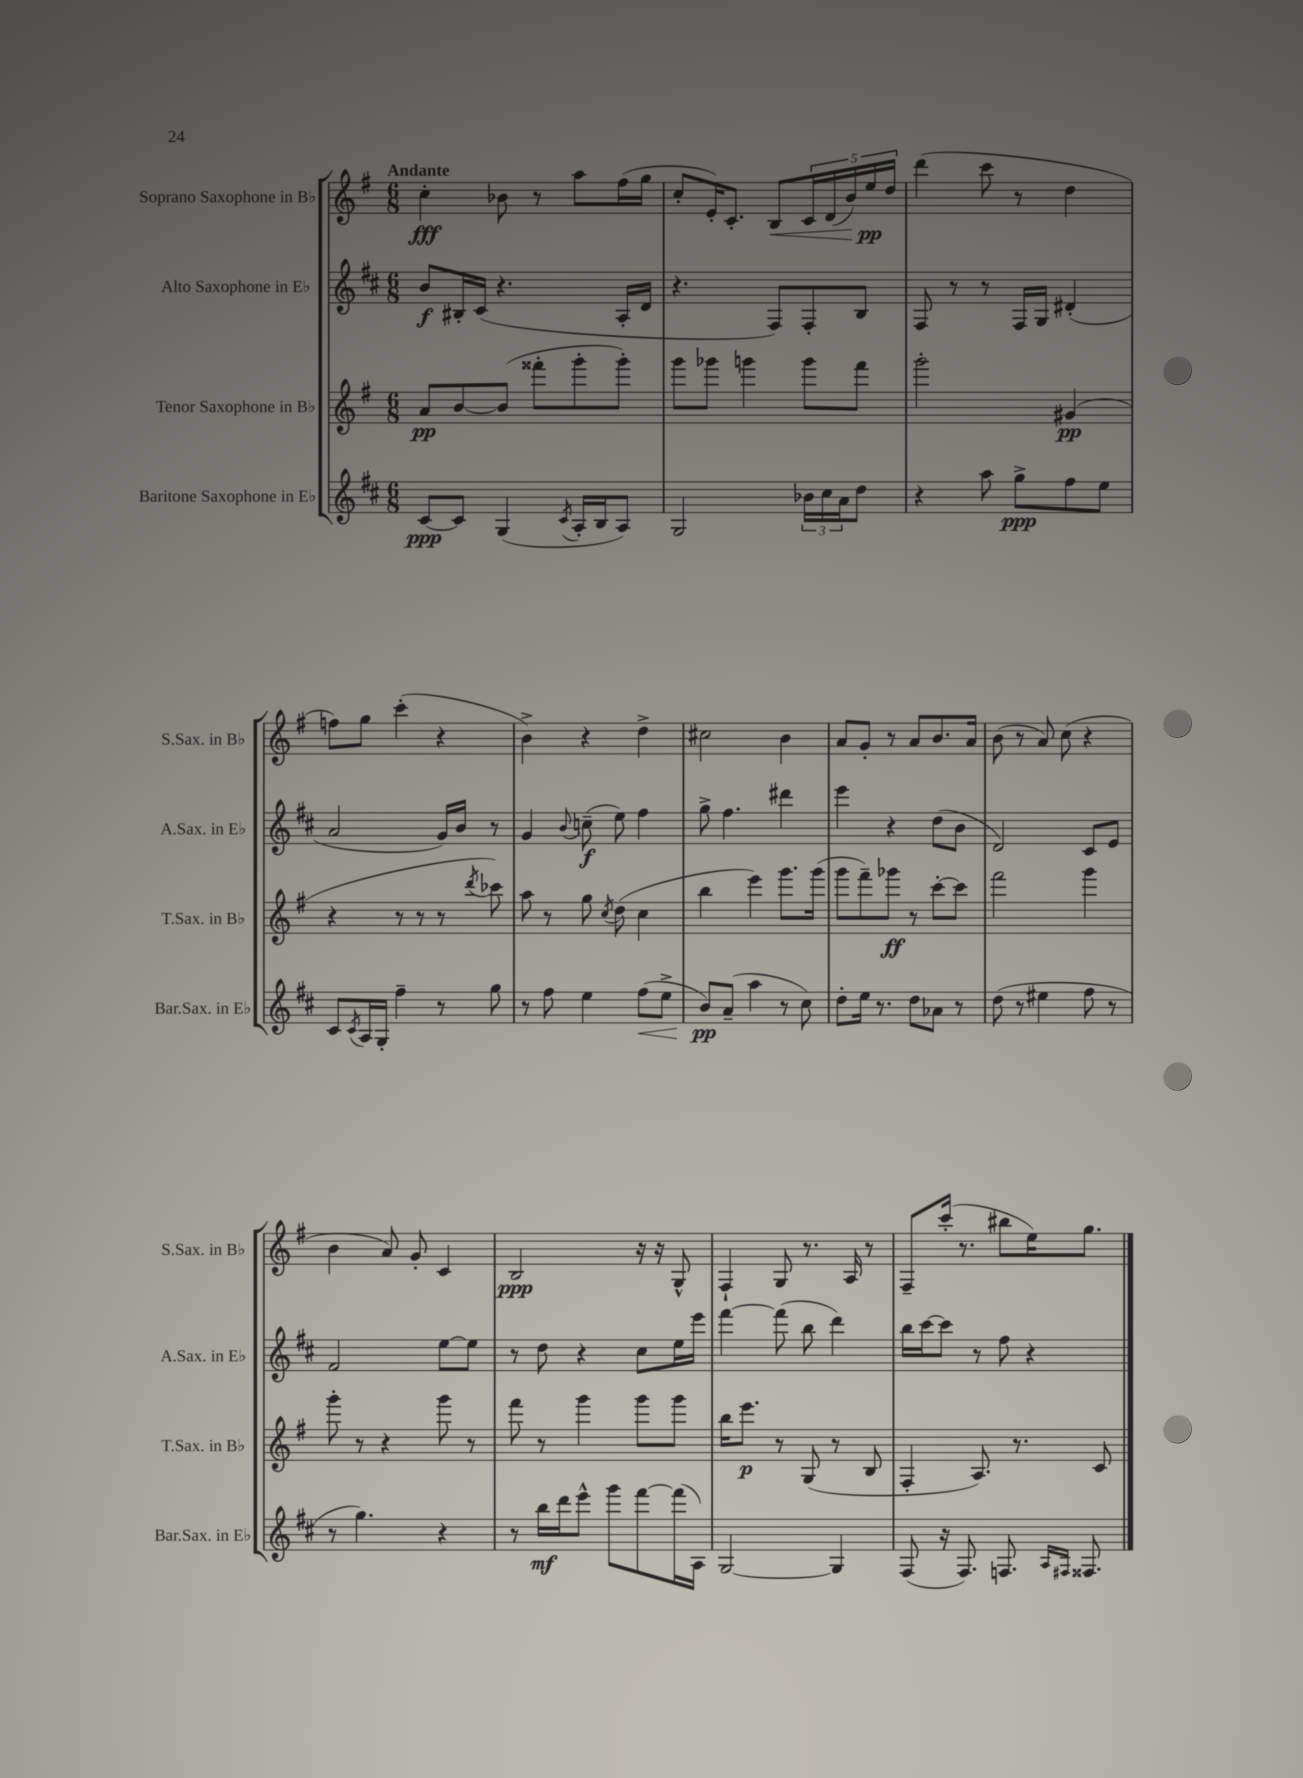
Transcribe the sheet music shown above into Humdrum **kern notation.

**kern	**kern	**kern	**kern
*staff4	*staff3	*staff2	*staff1
*clefG2	*clefG2	*clefG2	*clefG2
*k[f#c#]	*k[f#]	*k[f#c#]	*k[f#]
*M6/8	*M6/8	*M6/8	*M6/8
[8c#/L	8a/L	8b/L	4cc'\
8c#/]J	[8b/	16B#'/L	.
.	.	(16c#/JJ	.
(4G/	(8b/]J	4.r	8b-\
.	8fff##'\L	.	8r
8qc#/	.	.	.
16A'/LL	8ggg'\	.	8aa\L
16B/J	.	.	.
8A/J)	8ggg'\J)	16A'/LL	(16ff#\L
.	.	16d/JJ	16gg\JJ
=	=	=	=
2G/	8ggg\L	4.r	8cc'/L
.	8ggg-\J	.	16e'/K)
.	.	.	8.c'/J
.	4ggg\	.	.
.	.	8F#/L)	8B/L
24b-\LL	8ggg\L	8F#'/	20c/L
24cc#\	.	.	.
.	.	.	(20d/
24a\J	.	.	.
.	.	.	20b/)
8dd\J	8fff#\J	8B/J	.
.	.	.	20ee/
.	.	.	20dd/JJ
=	=	=	=
4r	2ggg'\	8F#/	(4ddd\
.	.	8r	.
8aa\	.	8r	8ccc\
8gg^\L	.	16F#/LL	8r
.	.	16G/JJ	.
8ff#\	(4g#/	(4d#'/	4dd\
8ee\J	.	.	.
=	=	=	=
8c#/L	4r	2a/	8ff\L)
8qc#/	.	.	.
16A/L	.	.	8gg\J
16G'/JJ	.	.	.
4ff#~\	8r	.	(4ccc'\
.	8r	.	.
8r	8r	16g/LL)	4r
.	.	16b/JJ	.
.	8qddd/	.	.
8gg\	8ccc-\)	8r	.
=	=	=	=
8r	8aa\	4g/	4b^\)
8ff#\	8r	.	.
.	.	8qqb/	.
4ee\	8gg\	(8cc~\	4r
.	8qcc/	.	.
.	(8dd\	8ee\)	.
(8ff#\L	4cc\	4ff#\	4dd^\
8ee^\J	.	.	.
=	=	=	=
8b/L)	4bb\	8gg^\	2cc#\
(8a~/J	.	4.ff#\	.
4aa\	4eee\)	.	.
8r	8.ggg\L	4ddd#\	4b\
8cc#\)	.	.	.
.	(16ggg\Jk	.	.
=	=	=	=
8dd'\L	8ggg\L	4eee\	8a/L
16ee\Jk	8fff#~\)	.	8g'/J
8.r	.	.	.
.	8ggg-\J	4r	8r
8dd\L	8r	.	8a/L
8a-\J	[8ccc'\L	(8dd\L	8.b/
8r	8ccc\]J	8b\J	.
.	.	.	16a/Jk
=	=	=	=
(8dd\	2fff#\	2d/)	(8b\
8r	.	.	8r
4ee#\	.	.	8a/)
.	.	.	(8cc\
8ff#\	4ggg\	8c#/L	4r
8r	.	8e/J	.
=	=	=	=
8r	8ggg'\	2f#/	4b\
4.gg\)	8r	.	.
.	4r	.	8a/)
.	.	.	8g'/
4r	8ggg\	[8ee\L	4c/
.	8r	8ee\]J	.
=	=	=	=
8r	8fff#\	8r	2B/
16bb\LL	8r	8dd\	.
16ddd\J	.	.	.
8eee^^\J	4ggg\	4r	.
8ggg\L	.	.	.
[8fff#\	8ggg\L	8cc#\L	16r
.	.	.	16r
(16fff#\]L	8ggg\J	16ee\L	8G^^/
16A\JJ)	.	16eee\JJ	.
=	=	=	=
[2G/	16bb\LK	[4fff#\	4F#`/
.	8.eee\J	.	.
.	8r	(8fff#\]	8G/
.	(8G/	8bb\	8.r
4G/]	8r	4ddd\)	.
.	.	.	16A/
.	8B/	.	8r
=	=	=	=
(8F#/	4F#'/	16bb\LL	8F#~/L
.	.	[16ccc#\J	.
16r	.	8ccc#\]J	(16ccc'/Jk
8.F#/)	.	.	8.r
.	8.A/)	8r	.
8.F/	.	8ff#\	8bb#\L
.	8.r	.	.
.	.	4r	16ee\K)
16qqA/LL	.	.	.
16qqF#/JJ	.	.	.
8.F##/	.	.	8.gg\J
.	8c/	.	.
==	==	==	==
*-	*-	*-	*-
